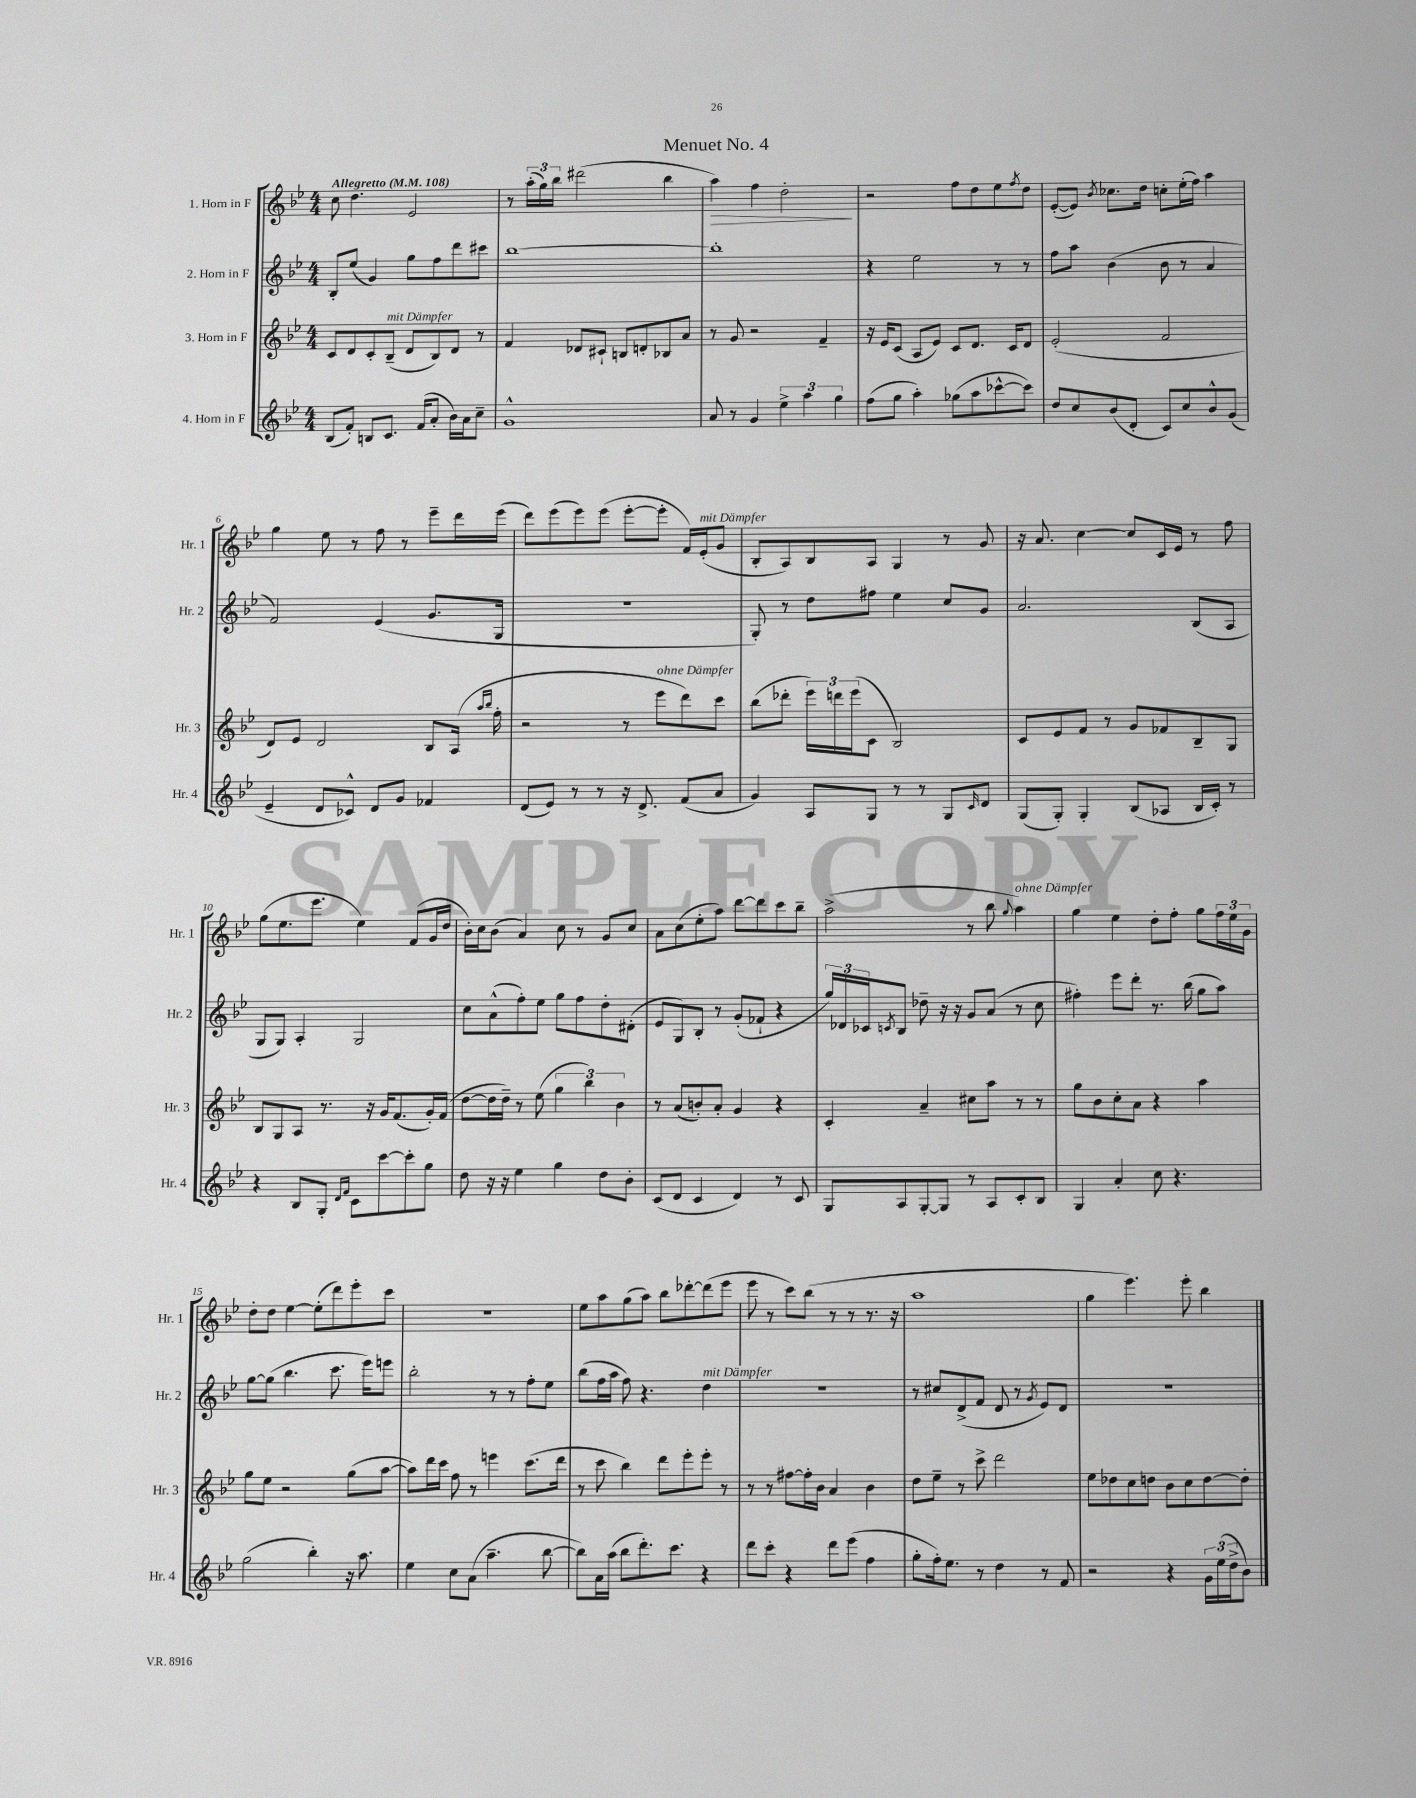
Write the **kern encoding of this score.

**kern	**kern	**kern	**kern
*staff4	*staff3	*staff2	*staff1
*clefG2	*clefG2	*clefG2	*clefG2
*k[b-e-]	*k[b-e-]	*k[b-e-]	*k[b-e-]
*M4/4	*M4/4	*M4/4	*M4/4
*MM108	*MM108	*MM108	*MM108
(8B-	8c	8B-'	8cc
8f')	8d	(8ee-	4.dd
8B	8c'	4g)	.
8.c	(8B-~	.	.
.	8d	8gg	2e-
(16f	.	.	.
8a'	8B-)	8ff	.
16b-)	8d	8ddd	.
16a	.	.	.
8cc~	8r	8ccc#	.
=	=	=	=
1g^^	4f	[1bb-	8r
.	.	.	(24aa'
.	.	.	24gg)
.	.	.	24bb-
.	8d-	.	(2ddd#
.	8c#`	.	.
.	8B	.	.
.	8d'	.	.
.	8B-	.	4bb-
.	8a	.	.
=	=	=	=
8a	8r	1bb-']	4aa)
8r	8g	.	.
4g	2r	.	4ff
6ee-^	.	.	2dd'
6aa	.	.	.
.	4f~	.	.
6gg	.	.	.
=	=	=	=
(8ff	16r	4r	2r
.	16e-	.	.
8gg	(8c	.	.
4aa')	8A	2ee-	.
.	8e-)	.	.
(8gg-	8c	.	8ff
8aa	8.d	.	8dd
[8ccc-^^	.	8r	8ee-
.	16c	.	.
.	.	.	8qff
8ccc-])	8d	8r	8dd
=	=	=	=
8dd	(2e-'	8ff	([8e-'
8cc	.	8aa	8e-])
.	.	.	8qb-
(8b-	.	(4b-	8.cc-
8d'	.	.	.
.	.	.	16dd
8c)	2f	8b-	8cc'
8cc	.	8r	(16ee-'
.	.	.	16ff)
8b-^^	.	4a	4aa
(8g	.	.	.
=	=	=	=
4e-~	8d)	2f)	4gg
.	8e-	.	.
8d	2d	.	8ee-
8c-^^)	.	.	8r
8d	.	(4e-	8ff
8g	.	.	8r
4f-	8B-	8.g	8eee-~
.	(16A	.	16ddd
.	16qqaa	.	.
.	16qqbb-	.	.
.	16ff'	16G	(16eee-
=	=	=	=
(8d	2r	1r	8ddd)
8e-)	.	.	(8eee-
8r	.	.	8eee-)
8r	.	.	(8eee-
16r	8r	.	[8eee-'
8.d^	.	.	.
.	8eee-	.	8eee-']
(8f	8ddd)	.	16f)
.	.	.	(16e-'
8a	8ccc	.	8g
=	=	=	=
4g)	(8bb-	8G')	8B-'
.	8ddd-'	8r	8A)
8A	24eee-)	8dd	8B-
.	24ddd	.	.
.	(24eee-	.	.
8G	8c	8ff#	8A
8r	2B-)	4ee-	4G
8r	.	.	.
8G	.	8cc	8r
16qqc	.	.	.
8d	.	8g	8g
=	=	=	=
(8G	8c	2.a	16r
.	.	.	8.a
8G')	8e-	.	.
4G'	8f	.	[4cc
.	8r	.	.
(8B-	8g	.	8cc]
8A-	8f-	.	16c
.	.	.	16e-
16B-	8B-~	(8B-	8r
16c')	.	.	.
8r	8G	8A	8ff
=	=	=	=
4r	8B-	8G	(8gg
.	8G	8G)	8.ee-
8B-	8A	4A'	.
.	.	.	8.eee-
8G'	8.r	.	.
16qqd	.	.	.
16qqf	.	.	.
8c	.	2G	4ee-)
.	16r	.	.
[8ccc	16g	.	.
.	(8.f	.	.
8ccc']	.	.	(8f
8gg	16g')	.	16g
.	(16f	.	16dd
=	=	=	=
8dd	[8dd	8cc	16b-')
.	.	.	16cc
16r	16dd]	(8a^^	(8b-
16r	16dd~)	.	.
4ee-	8r	8ff')	4a)
.	(8ee-	8ee-	.
4gg	6gg	8gg	8cc
.	.	8ff	8r
.	6bb-)	.	.
8dd	.	8dd'	8g
.	6b-	.	.
8b-'	.	(8d#'	8cc
=	=	=	=
(8c	8r	8e-	8a
8d	(8a	8G)	(8cc
4c	8b')	8B-'	8ee-'
.	8a'	8r	8aa)
4d)	4g	(8g'	[8ddd
.	.	8f-`	8ddd]
8r	4r	4r	8ccc
8c	.	.	8bb-~
=	=	=	=
8G	4c'	24gg)	(2aa^
.	.	24d-	.
.	.	24c-	.
.	.	8qc	.
8A	.	8B-	.
[8G'	4a~	8dd-~	.
8G]	.	16r	.
.	.	16r	.
8r	8cc#	8g	8r
8A	8aa	(8a	8bb-
.	.	.	8qqgg
8c'	8r	8r	4aa)
8B-	8r	8cc	.
=	=	=	=
4G	8gg	4ff#')	4gg
.	8b-	.	.
4a'	8cc'	8eee-	4ee-
.	8a	8ddd'	.
8cc	4r	8.r	8dd'
4.r	.	.	8ff'
.	.	(16bb-	.
.	4aa	8gg	8gg
.	.	8aa)	24ff
.	.	.	24ee-
.	.	.	24g
=	=	=	=
(2gg	8gg	[8gg	8dd'
.	8ee-	(8gg]	8dd
.	2r	4.bb-	[4ee-
4bb-')	.	.	(8ee-']
.	.	8.ccc	8ddd)
16r	(8gg	.	8eee-'
8.aa	.	16eee-)	.
.	[8aa	8eee	8ccc
=	=	=	=
4ee-	8aa])	2bb-'	1r
.	16ddd	.	.
.	16ccc	.	.
8cc	8ff	.	.
(8a	8r	.	.
4.aa~	4eee	8r	.
.	.	8r	.
.	(8.ccc	8ff'	.
[8bb-	.	8ee-	.
.	16ddd	.	.
=	=	=	=
8bb-])	8r	(8bb-	8ee-
16a	8ccc	16ff	8aa
(16aa	.	16aa	.
8bb-	4bb-)	8ff)	(8gg
8.ddd')	.	4.r	8aa)
.	8ddd	.	8bb-
8.ccc	.	.	.
.	8eee-'	.	[8ddd-'
4r	8eee-'	4dd	(8ddd-]
.	8r	.	8eee-
=	=	=	=
8ddd	8r	1r	8eee-
8ccc'	8r	.	8r
4r	[8ff#	.	8ccc)
.	16ff#']	.	(8bb-
.	16b-	.	.
8ddd	4a	.	8r
(8eee-	.	.	8r
4ff	4b-	.	8.r
.	.	.	16r
=	=	=	=
8gg'	8dd	8r	1aa
16ff')	8ee-~	8cc#	.
8.ee-	.	.	.
.	8r	(8d^	.
8r	8ccc^	8f	.
4dd	2ddd	8d	.
.	.	8r	.
.	.	8qg	.
8r	.	8e-)	.
8f	.	8d	.
=	=	=	=
2r	8ee-	1r	4gg
.	8dd-	.	.
.	8cc	.	4.eee-)
.	8dd	.	.
4r	8b-	.	.
.	8cc	.	8eee-'
24g	[8dd	.	4bb-
(24ee-	.	.	.
24dd^	.	.	.
8b-)	8dd']	.	.
==	==	==	==
*-	*-	*-	*-
